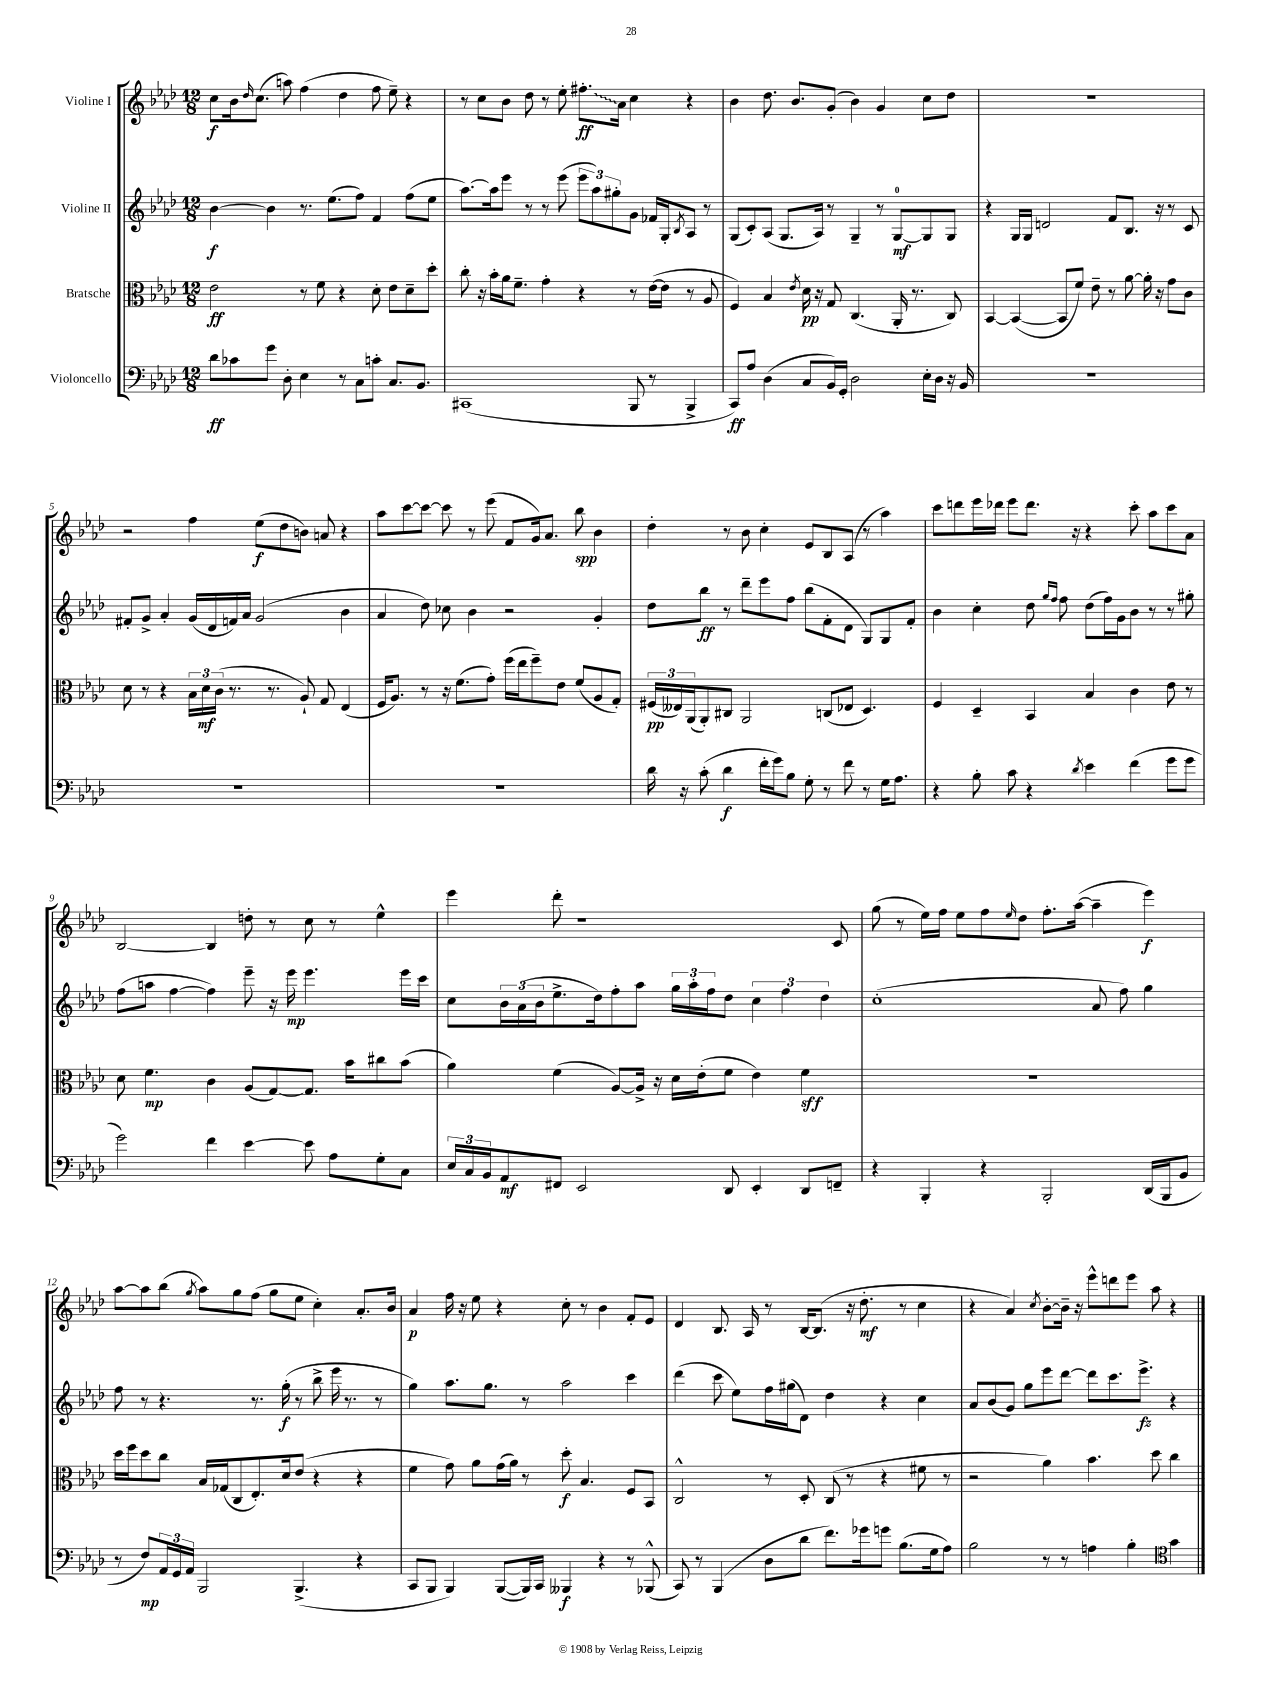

**kern	**kern	**kern	**kern
*staff4	*staff3	*staff2	*staff1
*clefF4	*clefC3	*clefG2	*clefG2
*k[b-e-a-d-]	*k[b-e-a-d-]	*k[b-e-a-d-]	*k[b-e-a-d-]
*M12/8	*M12/8	*M12/8	*M12/8
8d-	2e-	[4b-	8cc
8c-	.	.	16b-
.	.	.	16qqdd-
.	.	.	(8.cc
8g	.	4b-]	.
8D-'	.	.	8aa)
4E-	8r	8.r	(4ff
.	8f	.	.
.	.	(8.ee-	.
8r	4r	.	4dd-
8C	.	8ff)	.
8c'	8d-'	4f	8ff
8.C	8e-	.	8ee-~)
.	8d-~	(8ff	4r
8.BB-	.	.	.
.	8dd-'	8ee-	.
=	=	=	=
(1CC#	8cc'	[8.aa-)	8r
.	16r	.	8cc
.	16b-'	16aa-]	.
.	16a-	8eee-	8b-
.	8.f~	.	.
.	.	8r	8dd-
.	4g'	8r	8r
.	.	(8eee-	8ee-'
.	4r	12eee-	8.ff#'
.	.	12aa-)	.
.	.	12gg#'	.
.	.	.	16a-
8BBB-	8r	8g	4cc
8r	([16e-	16f-	.
.	16e-]	16G'	.
.	.	8qB-	.
4BBB-^	8r	8A-	4r
.	8A-	8r	.
=	=	=	=
8CC)	4F)	(8G	4b-
8A-	.	8c')	.
(4D-	4B-	(8A-	8.dd-
.	.	8.G	.
.	.	.	8.b-
.	8qe-	.	.
8C	16d-	.	.
.	16r	16A-)	.
16BB-)	8G	8r	(8g'
16GG'	.	.	.
2D-	(4.C	4G~	4b-)
.	.	8r	4g
.	16AA-'	[8G	.
.	8.r	.	.
16E-'	.	8G]	8cc
16D-	.	.	.
16r	8C)	8G	8dd-
16BB-	.	.	.
=	=	=	=
1.r	[4BB-	4r	1.r
.	(4BB-_	16G	.
.	.	16G	.
.	.	2d	.
.	8BB-]	.	.
.	8f)	.	.
.	8e-~	.	.
.	8r	8f	.
.	[8a-	8.B-	.
.	16a-']	.	.
.	16r	16r	.
.	8g	8r	.
.	8c	8c	.
=	=	=	=
1.r	8d-	8f#'	2r
.	8r	8g^	.
.	4r	4a-'	.
.	24B-	(16g	4ff
.	24d-	.	.
.	.	16d-	.
.	(24c	.	.
.	8.r	16f)	.
.	.	16a-	.
.	.	(2g	(8ee-
.	8.r	.	.
.	.	.	8dd-
.	8A-`)	.	8b)
.	8G	.	8a
.	(4E-	4b-	4r
=	=	=	=
1.r	16F	4a-	8aa-
.	8.A-)	.	.
.	.	.	[8ccc
.	8r	8dd-)	8ccc_
.	16r	8cc-	8ccc]
.	(8.f	.	.
.	.	4b-	8r
.	8g')	.	(8eee-
.	(16ff	2r	8f
.	16ee-	.	.
.	8ff~)	.	16g)
.	.	.	8.a-
.	8e-	.	.
.	(8f	.	8bb-
.	8A-	4g'	4b-
.	8G')	.	.
=	=	=	=
16d-	(24F#	8dd-	4dd-'
.	24E--)	.	.
16r	.	.	.
.	(24AA-	.	.
(8c'	8AA-')	8bb-	.
4d-	8C#	8r	8r
.	2AA-	8ddd-~	8b-
16f'	.	8eee-	4cc'
16g)	.	.	.
8B-	.	8ff	.
8G'	.	(8bb-	8e-
8r	(8C	8f'	8B-
8f	8E-	8d-	(8A-
8r	4.D-)	8G)	8r
16G	.	8G	4aa-)
8.A-	.	.	.
.	.	8f'	.
=	=	=	=
4r	4F	4b-	8ccc
.	.	.	8ddd
8B-'	4D-~	4cc'	16eee-
.	.	.	16ddd-
8c	.	.	8eee-
4r	4BB-	8dd-	8.ddd-
.	.	16qqgg	.
.	.	16qqff	.
.	.	8ff	.
.	.	.	16r
8qd-	.	.	.
4e-	4B-	(8dd-	4r
.	.	16ff)	.
.	.	16g	.
(4f	4c	8b-	8ccc'
.	.	8r	8aa-
8g	8e-	8r	8ccc
8g	8r	8gg#'	8a-
=	=	=	=
2g)	8d-	(8ff	[2B-
.	4.f	8aa	.
.	.	[4ff	.
4f	4c	4ff])	4B-]
[4e-	(8A-	8eee-~	8dd'
.	[8G)	16r	8r
.	.	16eee-	.
8e-]	8.G]	4.eee-	8cc
8A-	.	.	8r
.	16b-	.	.
8G'	8cc#	.	4ee-^^
8C	(8b-	16eee-	.
.	.	16ccc	.
=	=	=	=
24E-	4a-)	8cc	4eee-
24C	.	.	.
24BB-	.	.	.
8AA-	.	24b-	.
.	.	(24a-	.
.	.	24b-	.
8FF#	(4f	8.ee-^	8ddd-'
2EE-	.	.	1r
.	.	16dd-)	.
.	[8A-)	8ff'	.
.	16A-^]	8aa-	.
.	16r	.	.
.	16d-	24gg	.
.	.	24aa-'	.
.	(16e-'	.	.
.	.	24ff	.
8DD-	8f	8dd-	.
4EE-'	4e-)	6cc	.
.	.	6ff	.
8DD-	4f	.	.
.	.	6dd-	.
8FF~	.	.	8c
=	=	=	=
4r	1.r	(1cc'	(8gg
.	.	.	8r
4BBB-'	.	.	16ee-)
.	.	.	16ff
.	.	.	8ee-
4r	.	.	8ff
.	.	.	16qqee-
.	.	.	8dd-
2BBB-'	.	.	8.ff'
.	.	.	([16aa-
.	.	8a-	4aa-~]
.	.	8ff)	.
(16DD-	.	4gg	4eee-)
16BBB-	.	.	.
8BB-	.	.	.
=	=	=	=
8r	16dd-	8ff	[8aa-
.	16ff	.	.
8F)	8dd-	8r	8aa-]
24AA-	8cc	4.r	(8bb-
24GG	.	.	.
24AA-	.	.	.
.	.	.	8qgg
2BBB-	16B-	.	8aa-)
.	(16G-	.	.
.	8C	.	8gg
.	8.E-')	8.r	(8ff
.	.	.	8gg
.	16d-	(16gg'	.
(4.BBB-^	(8e-	8r	8ee-
.	4r	8bb-^	4cc')
.	.	16eee-	.
.	.	8.r	.
4r	4r	.	8.a-'
.	.	8r	.
.	.	.	16b-
=	=	=	=
8CC	4f	4gg)	4a-
8BBB-	.	.	.
4BBB-)	8g)	8.aa-	16ff
.	.	.	16r
.	8a-	.	8ee-
.	.	8.gg	.
([8BBB-	(16g	.	4r
.	16a-)	.	.
16BBB-])	8r	8r	.
16CC	.	.	.
4BBB--	8dd-'	2aa-	8cc'
.	4.B-	.	8r
4r	.	.	4b-
8r	8F	4ccc	8f'
(8BBB-^^	8BB-	.	8e-
=	=	=	=
8CC)	2C^^	(4ddd-	4d-
8r	.	.	.
(4BBB-	.	8ccc	8.B-
.	.	8ee-)	.
.	.	.	16A-
8D-	8r	16ff	8r
.	.	(16gg#	.
8d-	8D-'	8d-)	[16B-
.	.	.	(8.B-]
8.f)	(8C	4dd-	.
.	8r	.	16r
16g-	.	.	8.dd-'
8g	4r	4r	.
(8.B-	.	.	8r
.	8f#	4cc	4cc
16G	.	.	.
8A-)	8r	.	.
=	=	=	=
2B-	2r	8a-	4r
.	.	(8b-	.
.	.	8g)	4a-)
.	.	8gg	.
.	.	.	8qcc
8r	4a-)	8eee-	[8b-'
8r	.	[8ddd-	16b-~]
.	.	.	16r
4A	4.b-	8ddd-]	8eee-^^
.	.	8.ccc	8ddd
4B-'	.	.	8eee-
.	.	8.eee-^	.
.	8dd-	.	8aa-
*clefC4	*	*	*
4g	4cc	4r	4r
==	==	==	==
*-	*-	*-	*-
